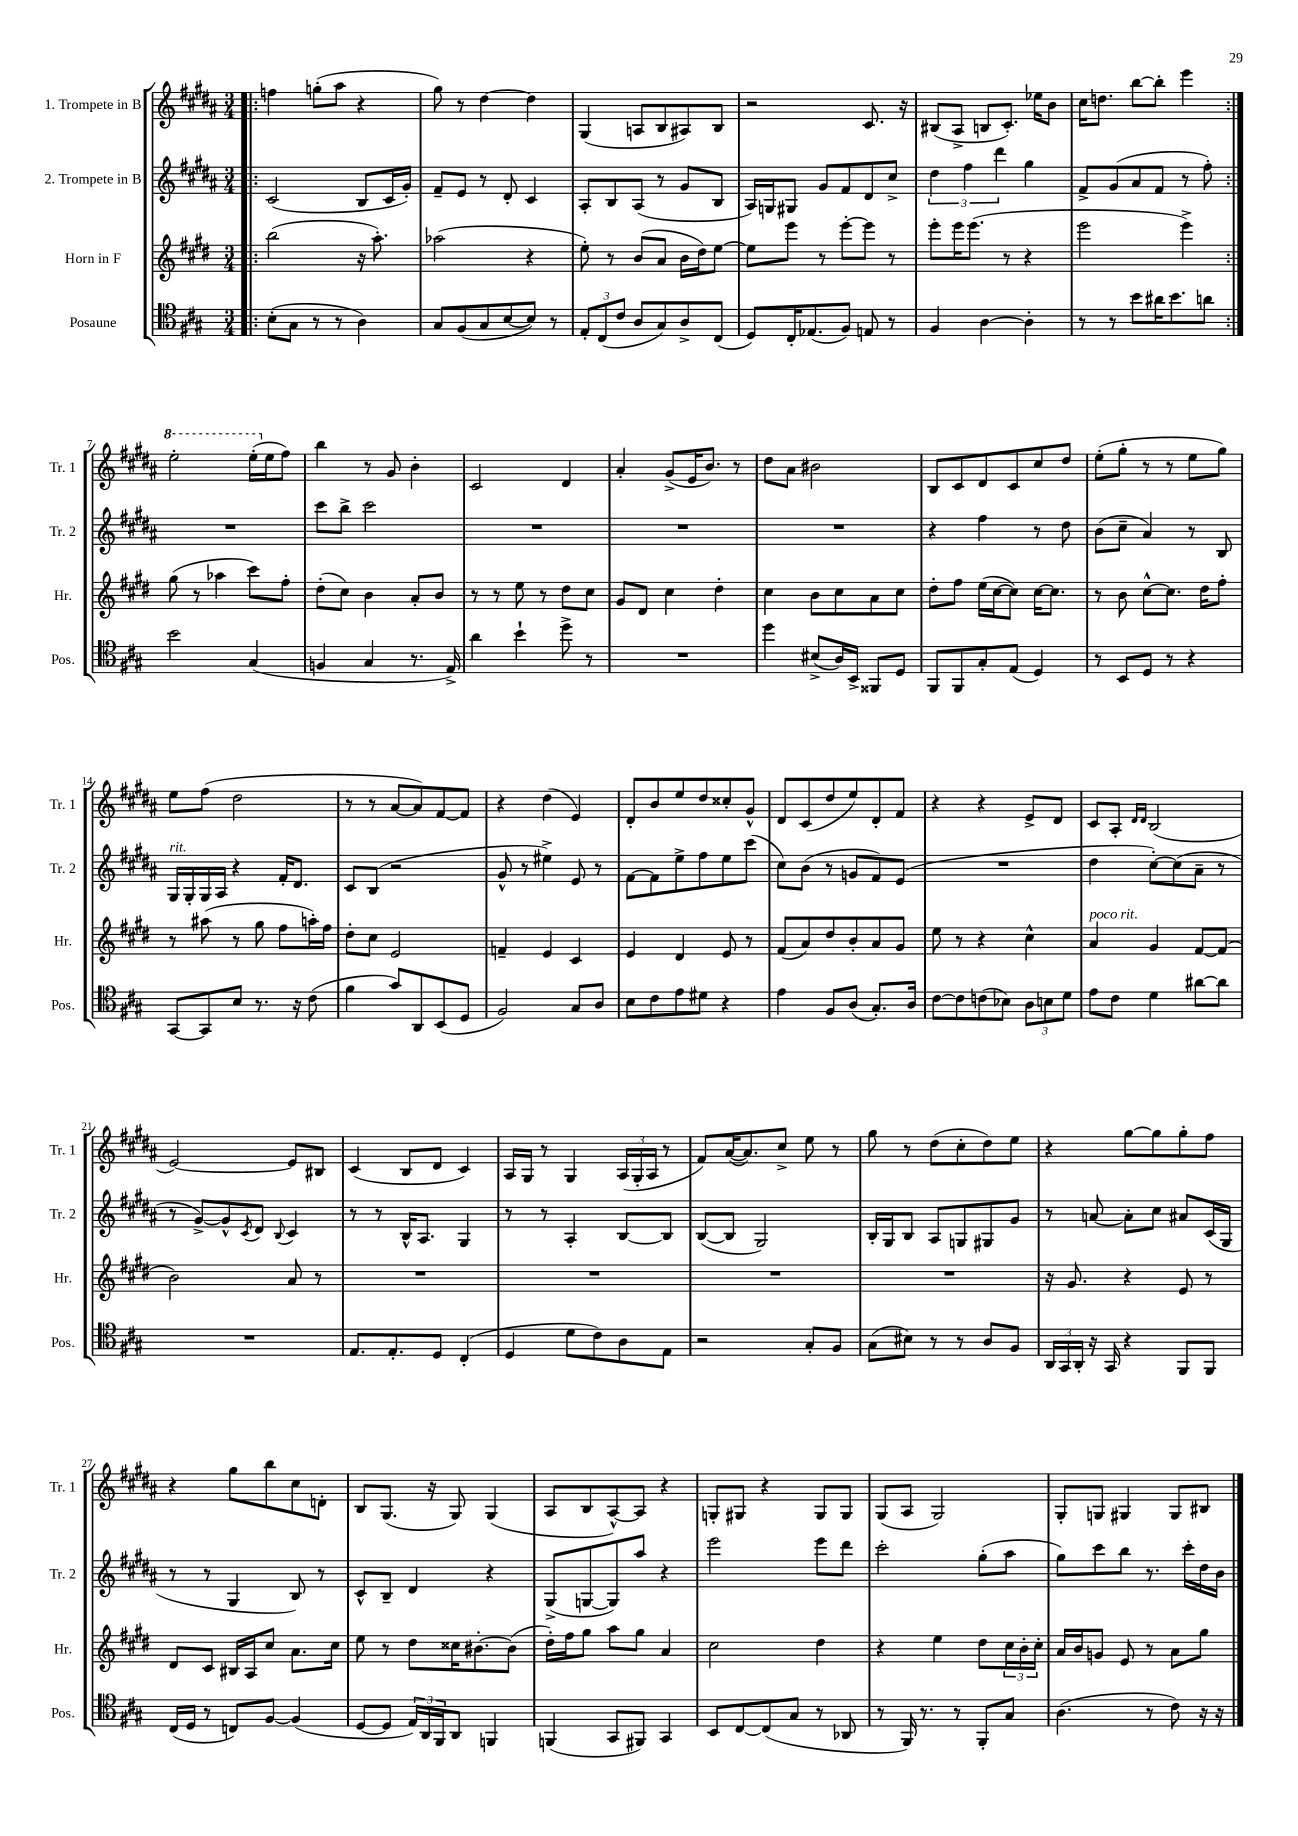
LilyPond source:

<<
\new StaffGroup <<
\new Staff = "s0" \with { instrumentName = "1. Trompete in B" shortInstrumentName = "Tr. 1" } {
    \clef treble \key b \major \numericTimeSignature \time 3/4
    \repeat volta 2 { \bar ".|:" f''4 g''8-.( ais''8 r4 |
    gis''8) r8 dis''4~ dis''4 |
    gis4( a8 b8 ais8) b8 |
    r2 cis'8. r16 |
    bis8( ais8-> b8 cis'8.-.) ees''16 b'8 |
    cis''16 d''8. b''8~ b''8-. e'''4 | }
    \ottava #1 e'''2-. e'''16-.( \ottava #0 e''16 fis''8) |
    b''4 r8 gis'8 b'4-. |
    cis'2 dis'4 |
    ais'4-. gis'8->( e'16 b'8.) r8 |
    dis''8 ais'8 bis'2 |
    b8 cis'8 dis'8 cis'8 cis''8 dis''8 |
    e''8-.( gis''8-. r8 r8 e''8 gis''8) |
    e''8 fis''8( dis''2 |
    r8 r8 ais'8~ ais'8) fis'8~ fis'8 |
    r4 dis''4( e'4) |
    dis'8-. b'8 e''8 dis''8 cisis''8-. gis'8-^ |
    dis'8 cis'8( dis''8 e''8) dis'8-. fis'8 |
    r4 r4 e'8-> dis'8 |
    cis'8 ais8-. \grace { dis'16 dis'16 } b2( |
    e'2~) e'8 bis8 |
    cis'4( b8 dis'8 cis'4) |
    ais16 gis16 r8 gis4 \tuplet 3/2 { ais16( gis16-. ais16 } r8 |
    fis'8) ais'16~( ais'8.) cis''8-> e''8 r8 |
    gis''8 r8 dis''8( cis''8-. dis''8) e''8 |
    r4 gis''8~ gis''8 gis''8-. fis''8 |
    r4 gis''8 b''8 cis''8 d'8-. |
    b8 gis8.( r16 gis8) gis4( |
    ais8 b8 ais8~-^) ais8 r4 |
    g8-. gis8 r4 gis8 gis8 |
    gis8( ais8 gis2) |
    gis8-. g8 gis4 gis8 bis8 \bar "|." |
}
\new Staff = "s1" \with { instrumentName = "2. Trompete in B" shortInstrumentName = "Tr. 2" } {
    \clef treble \key b \major \numericTimeSignature \time 3/4
    \repeat volta 2 { \bar ".|:" cis'2( b8 cis'16 gis'16-.) |
    fis'8-- e'8 r8 dis'8-. cis'4 |
    ais8-. b8 ais8( r8 gis'8 b8 |
    ais16) g16 gis8 gis'8 fis'8 dis'8 cis''8-> |
    \tuplet 3/2 { dis''4 fis''4 dis'''4 } gis''4 |
    fis'8-> gis'8( ais'8 fis'8 r8 fis''8-.) | }
    R2. |
    cis'''8 b''8-> cis'''2 |
    R2. |
    R2. |
    R2. |
    r4 fis''4 r8 dis''8 |
    b'8( cis''8-- ais'4) r8 b8 |
    gis16^\markup { \italic "rit." } gis16-. gis16 ais16 r4 fis'16-. dis'8. |
    cis'8 b8( r2 |
    gis'8-^ r8 eis''4->) e'8 r8 |
    fis'8~ fis'8 e''8-> fis''8 e''8 cis'''8( |
    cis''8) b'8( r8 g'8 fis'8) e'8( |
    R2. |
    dis''4 cis''8~-.) cis''8( ais'8-- r8 |
    r8 gis'8~->) gis'8-^ \acciaccatura { cis'8 } dis'8 \appoggiatura { b8 } cis'4 |
    r8 r8 b16-^ ais8. gis4 |
    r8 r8 ais4-. b8~ b8 |
    b8~( b8 gis2) |
    b16-. gis16 b8 ais8 g8 gis8 gis'8 |
    r8 a'8~ a'8-. cis''8 ais'8 cis'16( gis16 |
    r8 r8 gis4 b8) r8 |
    cis'8-^ b8-- dis'4 r4 |
    gis8->( g8~ g8) ais''8 r4 |
    e'''2 e'''8 dis'''8 |
    cis'''2-. gis''8-.( ais''8 |
    gis''8) cis'''8 b''8 r8. cis'''16-. dis''16 b'16 \bar "|." |
}
\new Staff = "s2" \with { instrumentName = "Horn in F" shortInstrumentName = "Hr." } {
    \clef treble \key e \major \numericTimeSignature \time 3/4
    \repeat volta 2 { \bar ".|:" b''2( r16 a''8.-.) |
    aes''2( r4 |
    e''8-.) r8 b'8( a'8 b'16 dis''16) e''8~ |
    e''8 e'''8 r8 e'''8~-. e'''8 r8 |
    e'''8-. e'''16 e'''8.( r8 r4 |
    e'''2 e'''4->) | }
    gis''8( r8 aes''4 cis'''8) fis''8-. |
    dis''8-.( cis''8) b'4 a'8-. b'8 |
    r8 r8 e''8 r8 dis''8 cis''8 |
    gis'8 dis'8 cis''4 dis''4-. |
    cis''4 b'8 cis''8 a'8 cis''8 |
    dis''8-. fis''8 e''16( cis''16~ cis''8) cis''16~ cis''8. |
    r8 b'8 cis''8~-^ cis''8. dis''16 fis''8-. |
    r8 ais''8( r8 gis''8 fis''8 a''16-.) fis''16 |
    dis''8-. cis''8 e'2 |
    f'4-- e'4 cis'4 |
    e'4 dis'4 e'8 r8 |
    fis'8( a'8) dis''8 b'8-. a'8 gis'8 |
    e''8 r8 r4 cis''4-^ |
    a'4^\markup { \italic "poco rit." } gis'4 fis'8~ fis'8( |
    b'2) a'8 r8 |
    R2. |
    R2. |
    R2. |
    R2. |
    r16 gis'8. r4 e'8 r8 |
    dis'8 cis'8 bis16 a16 cis''8 a'8. cis''16 |
    e''8 r8 dis''8 cisis''16 bis'8.~-. bis'8( |
    dis''16-.) fis''16 gis''8 a''8 gis''8 a'4 |
    cis''2 dis''4 |
    r4 e''4 dis''8 \tuplet 3/2 { cis''16 b'16-. cis''16-. } |
    a'16 b'16 g'8 e'8 r8 a'8 gis''8 \bar "|." |
}
\new Staff = "s3" \with { instrumentName = "Posaune" shortInstrumentName = "Pos." } {
    \clef tenor \key a \major \numericTimeSignature \time 3/4
    \repeat volta 2 { \bar ".|:" b8-.( gis8 r8 r8 a4) |
    gis8 fis8( gis8 b8~ b8) r8 |
    \tuplet 3/2 { e8-. cis8( cis'8 } a8 gis8) a8-> cis8( |
    d8) cis16-. ees8.( fis8) e8 r8 |
    fis4 a4~ a4-. |
    r8 r8 b'8 ais'16 b'8. a'8 | }
    b'2 gis4( |
    f4 gis4 r8. e16->) |
    a'4 b'4-! d''8-> r8 |
    R2. |
    d''4 bis8->( a16) b,16-> fisis,8 d8 |
    fis,8 fis,8 gis8-. e8( d4) |
    r8 b,8 d8 r8 r4 |
    gis,8~ gis,8 b8 r8. r16 cis'8( |
    fis'4 gis'8) a,8 b,8( d8 |
    fis2) gis8 a8 |
    b8 cis'8 e'8 dis'8 r4 |
    e'4 fis8 a8( gis8.-.) a16 |
    cis'8~ cis'8 c'8( bes8) \tuplet 3/2 { a8 b8 d'8 } |
    e'8 cis'8 d'4 ais'8~ ais'8 |
    R2. |
    e8. e8.-. d8 cis4-.( |
    d4 d'8 cis'8) a8 e8 |
    r2 gis8-. fis8 |
    gis8( bis8) r8 r8 a8 fis8 |
    \tuplet 3/2 { a,16 gis,16 a,16-. } r16 gis,16 r4 fis,8 fis,8 |
    cis16( d16 r8 c8) fis8~ fis4( |
    d8~ d8 \tuplet 3/2 { e16) a,16 fis,16 } a,8 f,4 |
    f,4( gis,8 fis,8) gis,4 |
    b,8 cis8~ cis8( gis8 r8 aes,8 |
    r8 fis,16) r8. r8 fis,8-. gis8 |
    a4.( r8 cis'8) r16 r16 \bar "|." |
}
>>
>>
